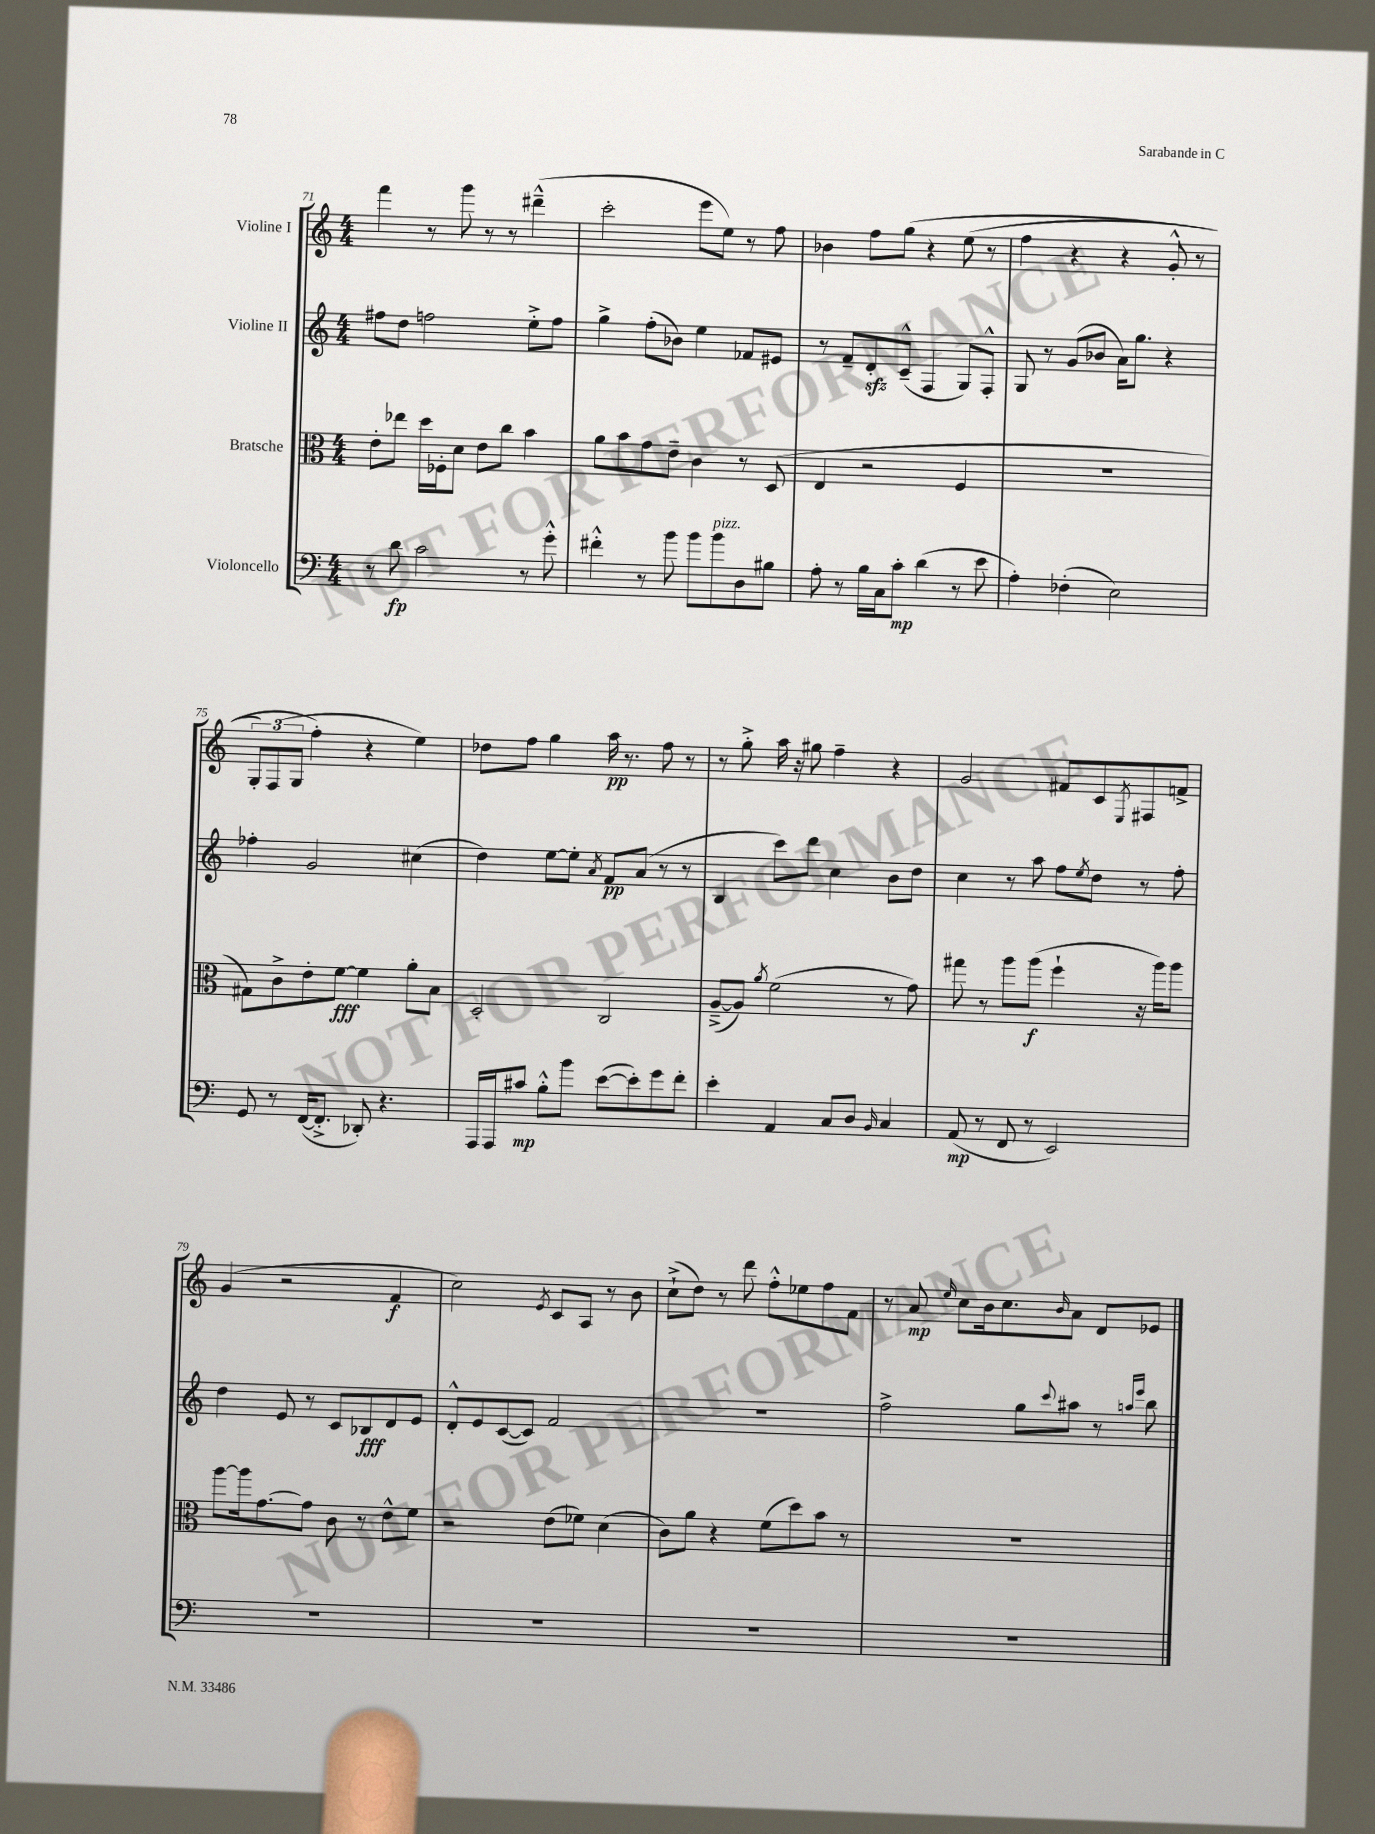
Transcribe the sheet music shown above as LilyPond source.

<<
\new StaffGroup <<
\new Staff = "s0" \with { instrumentName = "Violine I" } {
    \clef treble \key c \major \numericTimeSignature \time 4/4
    f'''4 r8 g'''8 r8 r8 dis'''4---^( |
    c'''2-. e'''8 e''8) r8 f''8 |
    bes'4 f''8 g''8\( r4 e''8( r8 |
    f''4 r4 r4 g'8-.-^ r8 |
    \tuplet 3/2 { g8-.) f8( g8 } f''4-.\) r4 e''4) |
    des''8 f''8 g''4 a''16\pp r8. f''8 r8 |
    r8 g''8-.-> a''16 r16 gis''8 f''4-- r4 |
    g'2 fis'8 c'8 \acciaccatura { e8 } fis8 f'8-> |
    g'4( r2 f'4\f |
    c''2) \acciaccatura { e'8 } c'8 a8 r8 b'8 |
    c''8-!->( d''8) r8 d'''8 f''8-.-^ ees''8 f''8 f'8 |
    r8 a'8\mp \grace { e''16 } c''8 b'16 c''8. \grace { b'16 } a'8 d'8 ees'8 \bar "|." |
}
\new Staff = "s1" \with { instrumentName = "Violine II" } {
    \clef treble \key c \major \numericTimeSignature \time 4/4
    fis''8 d''8 f''2 e''8-.-> f''8 |
    g''4-> f''8-.( bes'8) e''4 fes'8 eis'8 |
    r8 f'8-- d'8-.\sfz c'8---^( f4 g8) f8-.-^ |
    g8 r8 g'8( bes'8 a'16) g''8. r4 |
    fes''4-. g'2 cis''4( |
    d''4) e''8~ e''8-. \acciaccatura { a'8 } f'8\pp a'8( r8 r8 |
    b4 c'''8) d'''8 c''4 b'8 d''8 |
    c''4 r8 a''8 f''8 \acciaccatura { e''8 } d''8 r8 f''8-. |
    d''4 e'8 r8 c'8 bes8\fff d'8 e'8 |
    d'8-.-^ e'8 c'8~( c'8) f'2 |
    R1 |
    f''2-> g''8 \appoggiatura { c'''8 } ais''8 r8 \grace { a''16 e'''16 } b''8 \bar "|." |
}
\new Staff = "s2" \with { instrumentName = "Bratsche" } {
    \clef alto \key c \major \numericTimeSignature \time 4/4
    e'8-. ees''8 d''16 fes16-. d'8 e'8 c''8 b'4 |
    a'8 b'8 g'8 e'8-- c'4 r8 d8( |
    e4 r2 f4 |
    R1 |
    gis8) c'8-> e'8-. f'8~\fff f'4 a'8-. b8 |
    d2-. c2 |
    a8~--->( a8) \acciaccatura { a'8 } f'2( r8 g'8) |
    gis''8 r8 a''8 a''8\f( f''4-! r16 a''16) a''8 |
    a''8~ a''16 g'8.~ g'8 c'8 r8 e'8-^ f'8 |
    r2 e'8( fes'8) d'4( |
    c'8) a'8 r4 f'8( d''8) b'8 r8 |
    R1 \bar "|." |
}
\new Staff = "s3" \with { instrumentName = "Violoncello" } {
    \clef bass \key c \major \numericTimeSignature \time 4/4
    r8 d'8\fp c'2 r8 g'8-.-^ |
    fis'4-.-^ r8 b'8 b'8 b'8^\markup { \italic "pizz." } d8 bis8 |
    a8-. r8 b16 c16 c'8-.\mp d'4( r8 e'8 |
    a4-.) fes4-.( e2) |
    g,8 r8 f,16~( f,8.-.-> des,8-.) r4. |
    a,,16 a,,16 cis'8\mp b8-.-^ b'8 e'8~( e'8-.) g'8 f'8-. |
    e'4-. a,4 c8 d8 \grace { b,16 } c4 |
    a,8\mp( r8 f,8 r8 e,2) |
    R1 |
    R1 |
    R1 |
    R1 \bar "|." |
}
>>
>>
\layout { \context { \Score currentBarNumber = #71 } }
